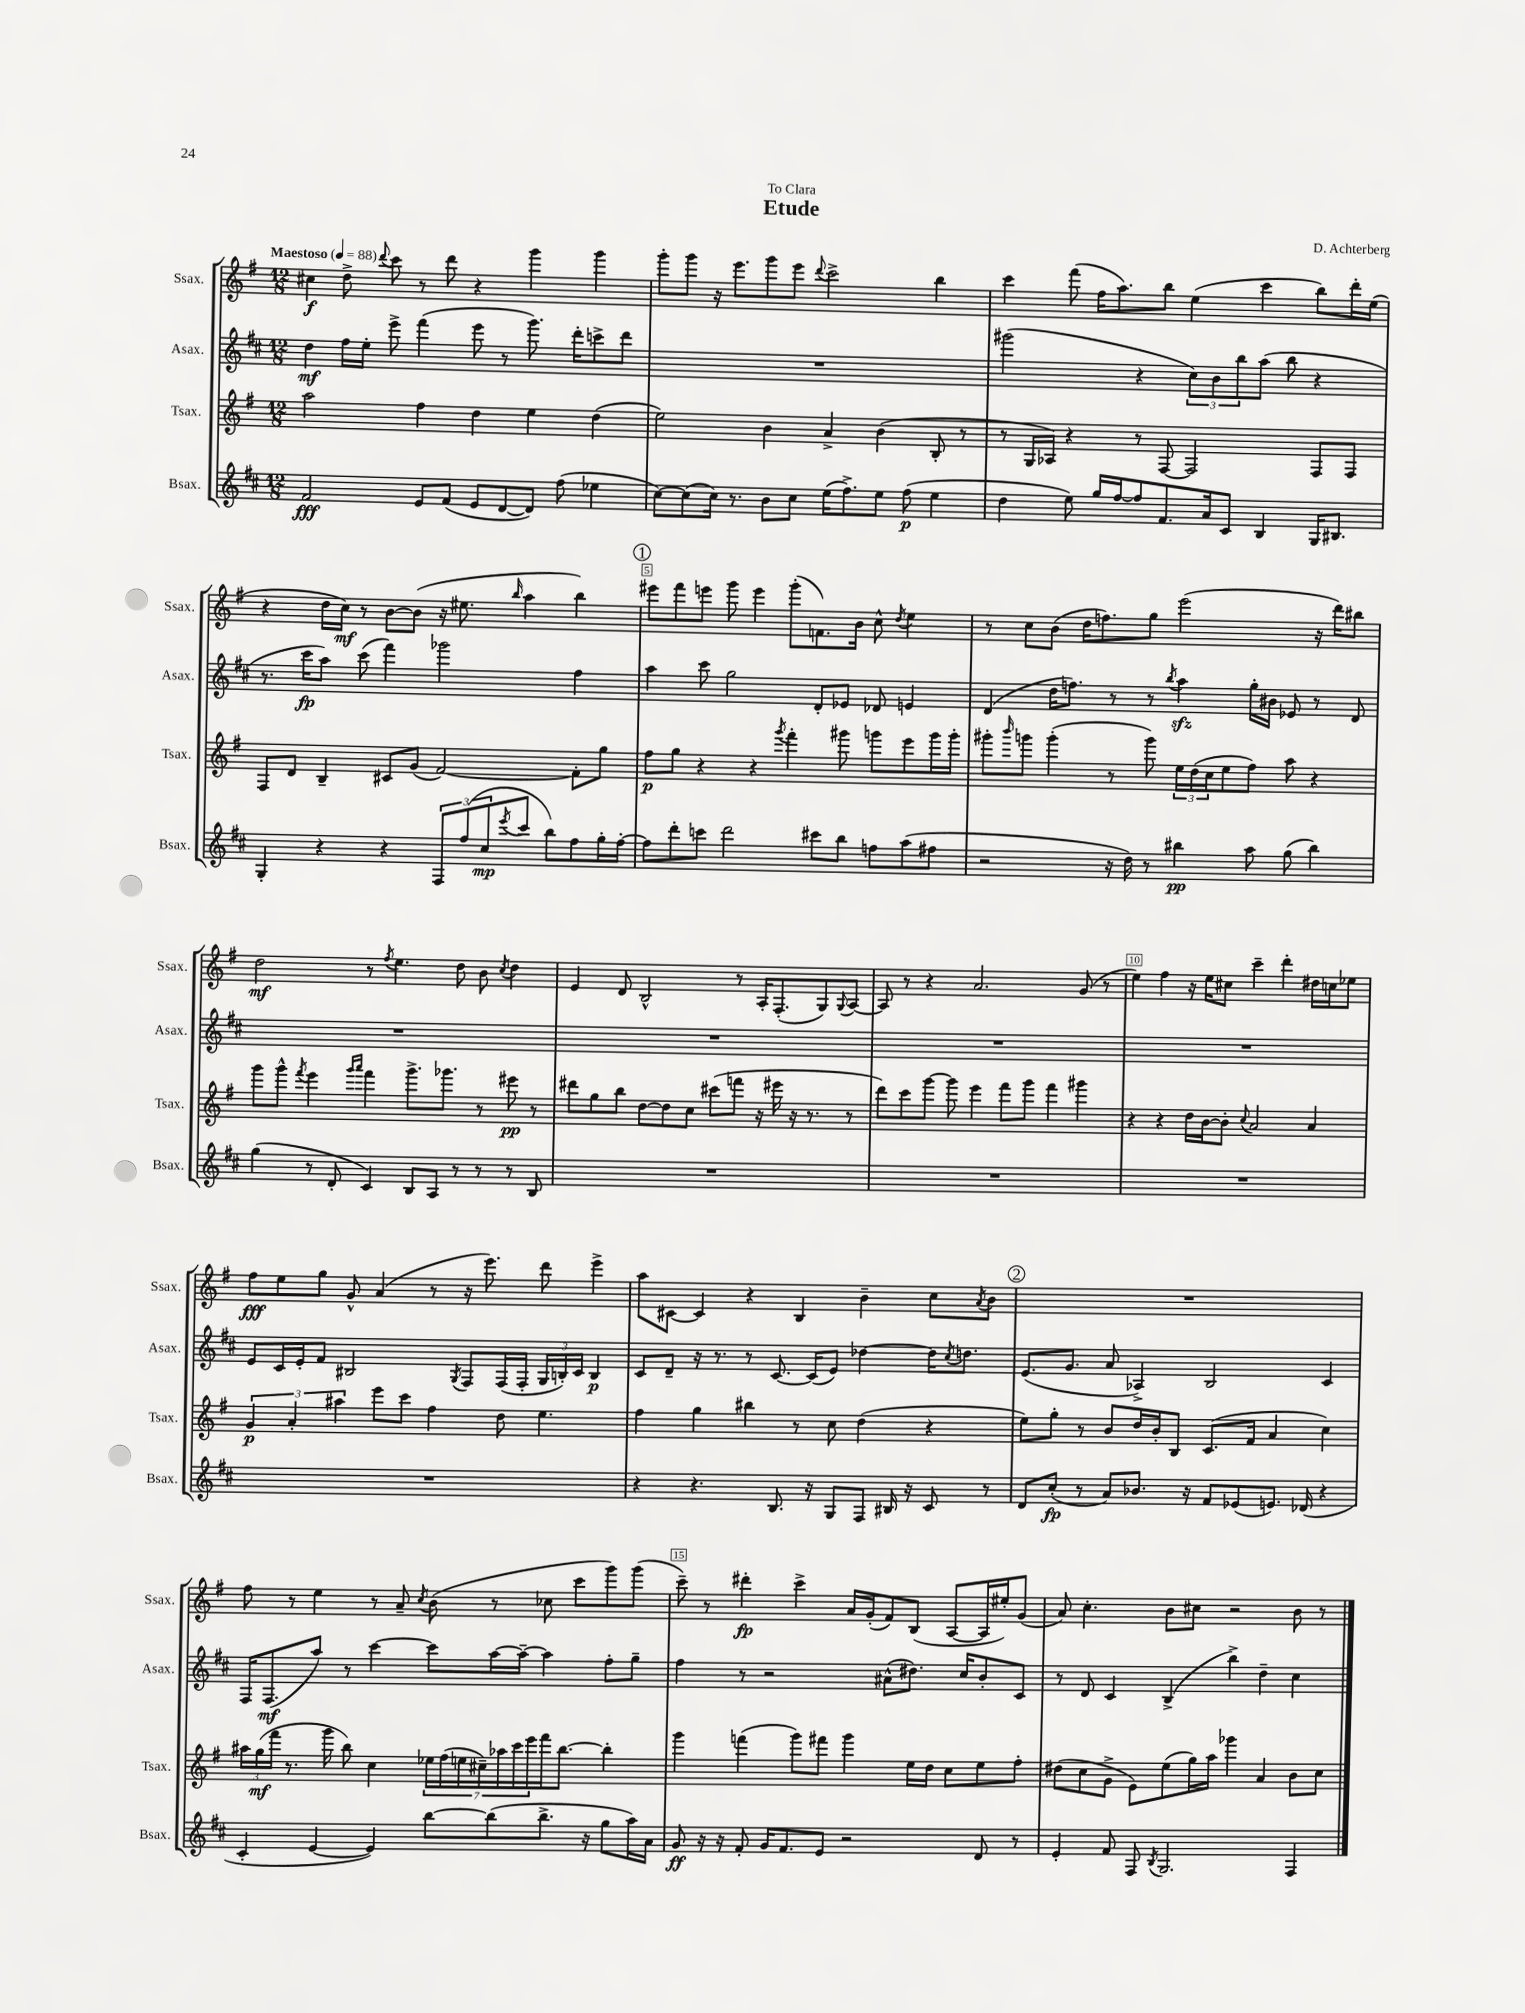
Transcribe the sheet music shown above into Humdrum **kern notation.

**kern	**dynam	**kern	**dynam	**kern	**dynam	**kern	**dynam
*part4	*part4	*part3	*part3	*part2	*part2	*part1	*part1
*staff4	*staff4	*staff3	*staff3	*staff2	*staff2	*staff1	*staff1
*I"Bsax.	*	*I"Tsax.	*	*I"Asax.	*	*I"Ssax.	*
*I'Bsax.	*	*I'Tsax.	*	*I'Asax.	*	*I'Ssax.	*
*clefG2	*	*clefG2	*	*clefG2	*	*clefG2	*
*k[f#c#]	*	*k[f#]	*	*k[f#c#]	*	*k[f#]	*
*M12/8	*	*M12/8	*	*M12/8	*	*M12/8	*
*MM88	*	*MM88	*	*MM88	*	*MM88	*
=1	=1	=1	=1	=1	=1	=1	=1
!	!	!	!	!	!	!LO:TX:a:B:t=Maestoso	!
2f#/	fff	2aa\	.	4dd\	mf	4cc#X\	f
.	.	.	.	16ff#\LL	.	8dd^\	.
.	.	.	.	16ee'\JJ	.	.	.
.	.	.	.	.	.	8qqddd/	.
.	.	.	.	8eee^\	.	8ccc\	.
8e/L	.	4ff#\	.	(4fff#\	.	8r	.
(8f#/J	.	.	.	.	.	8ddd\	.
8e/L	.	4dd\	.	8eee\	.	4r	.
[8d/	.	.	.	8r	.	.	.
8d/J])	.	4ee\	.	8.ggg\)	.	4ggg\	.
(8ff#\	.	.	.	.	.	.	.
.	.	.	.	16ddd'\KL	.	.	.
4ee-X\	.	(4dd\	.	8cccn^\	.	4ggg\	.
.	.	.	.	8ddd\J	.	.	.
=2	=2	=2	=2	=2	=2	=2	=2
[8cc#\L)	.	2ee\)	.	1.r	.	8ggg'\L	.
(8cc#\]	.	.	.	.	.	8ggg\J	.
16cc#\Jk)	.	.	.	.	.	16r	.
8.r	.	.	.	.	.	8.eee\L	.
8b\L	.	4b\	.	.	.	8ggg\	.
8cc#\J	.	.	.	.	.	8eee\J	.
.	.	.	.	.	.	8qqddd/	.
(16ee\KL	.	4a^/	.	.	.	2ccc^\	.
8.ff#^\)	.	.	.	.	.	.	.
8ee\J	.	(4b\	.	.	.	.	.
(8ff#\	p	.	.	.	.	.	.
4ee\	.	8B'/	.	.	.	4bb\	.
.	.	8r	.	.	.	.	.
=3	=3	=3	=3	=3	=3	=3	=3
4dd\	.	8r	.	(2ggg#X\	.	4ccc\	.
.	.	16G/LL	.	.	.	.	.
.	.	16A-X/JJ)	.	.	.	.	.
8ee\)	.	4r	.	.	.	(8fff#\	.
16gg/LL	.	.	.	.	.	16ff#\KL	.
[16ff#/J	.	.	.	.	.	8.aa\)	.
8ff#/]	.	8r	.	4r	.	.	.
8.f#/	.	[8F#/	.	.	.	8bb\J	.
.	.	2F#/]	.	12cc#\L)	.	(4ee\	.
16a/k	.	.	.	.	.	.	.
.	.	.	.	12b\	.	.	.
8c#/J	.	.	.	.	.	.	.
.	.	.	.	12bb\	.	.	.
4B/	.	.	.	(8aa\J	.	4ccc\	.
.	.	.	.	8bb\	.	.	.
16G/KL	.	8F#/L	.	4r	.	8bb\L)	.
8.B#X/J	.	.	.	.	.	.	.
.	.	8F#/J	.	.	.	16ddd'\L	.
.	.	.	.	.	.	(16ee\JJ	.
!!LO:LB:g=z
=4	=4	=4	=4	=4	=4	=4	=4
4G'/	.	8F#/L	.	8.r	.	4r	.
.	.	8d/J	.	.	.	.	.
.	.	.	.	16ccc#\KL	fp	.	.
4r	.	4B~/	.	8aa\J)	.	16dd\LL	.
.	.	.	.	.	.	16cc\JJ)	mf
.	.	.	.	(8ccc#\	.	8r	.
4r	.	8c#X/L	.	4fff#\)	.	[8b\L	.
.	.	(8g/J	.	.	.	(8b\J]	.
12F#/L	.	[2f#/)	.	2ggg-X\	.	16r	.
.	.	.	.	.	.	8.ee#X\	.
(12ff#/	.	.	.	.	.	.	.
12cc#/	mp	.	.	.	.	.	.
8qeee/	.	.	.	.	.	16qqbb/	.
8ccc#/J	.	.	.	.	.	4aa\	.
8bb\L)	.	.	.	.	.	.	.
8ff#\	.	8f#'\L]	.	4ff#\	.	4bb\)	.
16gg'\L	.	8gg\J	.	.	.	.	.
[16ff#'\JJ	.	.	.	.	.	.	.
!!LO:REH:place=s1:t=1
=5	=5	=5	=5	=5	=5	=5	=5
8ff#\L]	.	8ff#\L	p	4aa\	.	8eee#X\L	.
8ddd'\	.	8gg\J	.	.	.	8fff#\	.
8cccn\J	.	4r	.	8ccc#\	.	8eeen\J	.
2ddd\	.	.	.	2gg\	.	8ggg\	.
.	.	4r	.	.	.	4eee\	.
.	.	8qggg/	.	.	.	.	.
.	.	4fff#'\	.	.	.	(8ggg'\L	.
8ccc#X\L	.	.	.	8d'/L	.	8.fn\)	.
8bb\J	.	8ggg#X\	.	8e-X/J	.	.	.
.	.	.	.	.	.	16b\Jk	.
8ffn\L	.	8gggn\L	.	8d-X/	.	8cc^^\	.
.	.	.	.	.	.	8qdd/	.
(8aa\	.	8eee\	.	4en/	.	4ee\	.
8ff#X\J	.	16ggg\L	.	.	.	.	.
.	.	16ggg'\JJ	.	.	.	.	.
=6	=6	=6	=6	=6	=6	=6	=6
2r	.	8ggg#X'\L	.	(4d/	.	8r	.
.	.	16qqbbb/	.	.	.	.	.
.	.	8gggn\J	.	.	.	8cc\L	.
.	.	(4ggg'\	.	16dd\KL	.	(8b\J	.
.	.	.	.	8.ffn\J)	.	.	.
.	.	.	.	.	.	16dd\KL	.
.	.	.	.	.	.	8.ffn\)	.
16r	.	8r	.	8r	.	.	.
16dd\)	.	.	.	.	.	.	.
8r	.	8ggg\)	.	8r	.	8gg\J	.
.	.	.	.	8qbb/	.	.	.
4bb#X\	pp	24ee\LL	.	4aazz\	.	(2eee\	.
.	.	(24dd\	.	.	.	.	.
.	.	24cc\J	.	.	.	.	.
.	.	8ee\	.	.	.	.	.
8aa\	.	8ff#\J)	.	16gg'\LL	.	.	.
.	.	.	.	16b#X\JJ	.	.	.
(8gg\	.	8aa\	.	8e-X/	.	.	.
4bb#\)	.	4r	.	8r	.	16r	.
.	.	.	.	.	.	16ddd\KL)	.
.	.	.	.	8d/	.	8bb#X\J	.
!!LO:LB:g=z
=7	=7	=7	=7	=7	=7	=7	=7
(4gg\	.	8ggg\L	.	1.r	.	2dd\	mf
.	.	8ggg^^\J	.	.	.	.	.
.	.	8qfff#/	.	.	.	.	.
8r	.	4eee\	.	.	.	.	.
8d'/	.	.	.	.	.	.	.
.	.	16qqggg/LL	.	.	.	.	.
.	.	16qqaaa/JJ	.	.	.	.	.
4c#/)	.	4fff#\	.	.	.	8r	.
.	.	.	.	.	.	8qff#/	.
.	.	.	.	.	.	4.ee\	.
8B/L	.	8.ggg^\L	.	.	.	.	.
8A/J	.	.	.	.	.	.	.
.	.	8.ggg-X\J	.	.	.	.	.
8r	.	.	.	.	.	8dd\	.
8r	.	8r	.	.	.	8b\	.
.	.	.	.	.	.	8qcc/	.
8r	.	8eee#X\	pp	.	.	4dd\	.
8B/	.	8r	.	.	.	.	.
=8	=8	=8	=8	=8	=8	=8	=8
1.r	.	8ddd#X\L	.	1.r	.	4e/	.
.	.	8gg\	.	.	.	.	.
.	.	8bb\J	.	.	.	8d/	.
.	.	[8dd\L	.	.	.	2B^^/	.
.	.	8dd\]	.	.	.	.	.
.	.	8cc\J	.	.	.	.	.
.	.	(8ccc#X\L	.	.	.	.	.
.	.	8fffn\J	.	.	.	8r	.
.	.	16r	.	.	.	16A'/KL	.
.	.	16eee#X\	.	.	.	(8.F#'/	.
.	.	16r	.	.	.	.	.
.	.	8.r	.	.	.	.	.
.	.	.	.	.	.	8G/)	.
.	.	.	.	.	.	8qqG/	.
.	.	8r	.	.	.	[8A/J	.
=9	=9	=9	=9	=9	=9	=9	=9
1.r	.	8ddd\L)	.	1.r	.	8A/]	.
.	.	8ccc\	.	.	.	8r	.
.	.	[8ggg\J	.	.	.	4r	.
.	.	8ggg\]	.	.	.	.	.
.	.	4eee\	.	.	.	2.a/	.
.	.	8fff#\L	.	.	.	.	.
.	.	8ggg\J	.	.	.	.	.
.	.	4fff#\	.	.	.	.	.
.	.	4ggg#X\	.	.	.	(8g/	.
.	.	.	.	.	.	8r	.
=10	=10	=10	=10	=10	=10	=10	=10
1.r	.	4r	.	1.r	.	4ee\)	.
.	.	4r	.	.	.	4ff#\	.
.	.	16dd\LL	.	.	.	16r	.
.	.	[16b\J	.	.	.	16ee\KL	.
.	.	8b'\J]	.	.	.	8cc#X\J	.
.	.	8qqcc/	.	.	.	.	.
.	.	2a/	.	.	.	4ccc~\	.
.	.	.	.	.	.	4ddd'\	.
.	.	4a/	.	.	.	16dd#X\LL	.
.	.	.	.	.	.	16ccn\J	.
.	.	.	.	.	.	8ee-X\J	.
!!LO:LB:g=z
=11	=11	=11	=11	=11	=11	=11	=11
1.r	.	6g/	p	8e/L	.	8ff#\L	fff
.	.	.	.	16c#/L	.	8ee\	.
.	.	6a'/	.	.	.	.	.
.	.	.	.	16e'/J	.	.	.
.	.	.	.	8f#/J	.	8gg\J	.
.	.	6aa#X\	.	.	.	.	.
.	.	.	.	2B#X/	.	8g^^/	.
.	.	8eee\L	.	.	.	(4a/	.
.	.	8ccc\J	.	.	.	.	.
.	.	4ff#\	.	.	.	8r	.
.	.	.	.	8qG/	.	.	.
.	.	.	.	8F#/L	.	16r	.
.	.	.	.	.	.	8.eee\)	.
.	.	8dd\	.	(16F#/L	.	.	.
.	.	.	.	16F#'/JJ	.	.	.
.	.	4.ee\	.	24G/LL	.	8ddd\	.
.	.	.	.	24Bn'/)	.	.	.
.	.	.	.	24c#/JJ	.	.	.
.	.	.	.	4B/	p	4eee^\	.
=12	=12	=12	=12	=12	=12	=12	=12
4r	.	4ff#\	.	8c#/L	.	8aa\L	.
.	.	.	.	8d~/J	.	[8c#X\J	.
4.r	.	4gg\	.	16r	.	4c#/]	.
.	.	.	.	8.r	.	.	.
.	.	4bb#X\	.	8r	.	4r	.
8.B/	.	.	.	[8.c#/	.	.	.
.	.	8r	.	.	.	4B/	.
16r	.	.	.	(16c#/KL]	.	.	.
8G/L	.	8cc\	.	8e/J)	.	.	.
8F#/J	.	(4dd\	.	[4dd-X\	.	4b~\	.
16B#X/	.	.	.	.	.	.	.
16r	.	.	.	.	.	.	.
8c#/	.	4r	.	16dd-\KL]	.	8cc\L	.
.	.	.	.	8qcc#/	.	.	.
.	.	.	.	8.ddn\J	.	.	.
.	.	.	.	.	.	8qa/	.
8r	.	.	.	.	.	8b\J	.
!!LO:REH:place=s1:t=2
=13	=13	=13	=13	=13	=13	=13	=13
8d/L	.	8ee\L)	.	(8.e/L	.	1.r	.
(8cc#'/J	fp	8gg'\J	.	.	.	.	.
.	.	.	.	8.g/J	.	.	.
8r	.	8r	.	.	.	.	.
8a/L)	.	8b/L	.	8a/	.	.	.
8.b-X/J	.	16dd/L	.	4A-X^/)	.	.	.
.	.	16b'/J	.	.	.	.	.
.	.	8B/J	.	.	.	.	.
16r	.	.	.	.	.	.	.
8f#/L	.	(8.c/L	.	2B/	.	.	.
(8e-X/	.	.	.	.	.	.	.
.	.	16f#/Jk	.	.	.	.	.
8.en/J)	.	4a/	.	.	.	.	.
(16d-X/	.	.	.	.	.	.	.
4r	.	4cc\)	.	4c#/	.	.	.
!!LO:LB:g=z
=14	=14	=14	=14	=14	=14	=14	=14
4c#'/	.	24aa#X\LL	.	16F#/KL	.	8ff#\	.
.	.	(24gg\	mf	.	.	.	.
.	.	.	.	(8.F#/	mf	.	.
.	.	24fff#\JJ	.	.	.	.	.
.	.	8.r	.	.	.	8r	.
[4e/	.	.	.	8aa/J)	.	4ee\	.
.	.	16ggg\	.	.	.	.	.
.	.	8bb\)	.	8r	.	.	.
4e/])	.	4cc\	.	[4ccc#\	.	8r	.
.	.	.	.	.	.	8a~/	.
.	.	.	.	.	.	8qcc/	.
[8bb\L	.	28ee-X\LL	.	8ccc#\L]	.	(8b\	.
.	.	(28ff#\	.	.	.	.	.
.	.	28een\	.	.	.	.	.
.	.	28cc#X~\)	.	.	.	.	.
(8bb\]	.	.	.	[16aa\L	.	8r	.
.	.	28aa-X\	.	.	.	.	.
.	.	28ccc\	.	.	.	.	.
.	.	.	.	16aa~\JJ_	.	.	.
.	.	28eee\	.	.	.	.	.
8.bb^\J	.	16fff#\J	.	4aa\]	.	8cc-X\	.
.	.	[8.bb\J	.	.	.	.	.
.	.	.	.	.	.	8ccc\L	.
16r	.	.	.	.	.	.	.
8gg\L	.	4bb'\]	.	8ff#'\L	.	8ggg\)	.
16aa\L)	.	.	.	8gg~\J	.	(8ggg\J	.
16a\JJ	.	.	.	.	.	.	.
=15	=15	=15	=15	=15	=15	=15	=15
8g/	ff	4ggg\	.	4ff#\	.	8ccc~\)	.
16r	.	.	.	.	.	8r	.
16r	.	.	.	.	.	.	.
8f#'/	.	(4fffn\	.	8r	.	4ddd#X'\	fp
16g/KL	.	.	.	2r	.	.	.
8.f#/	.	.	.	.	.	.	.
.	.	8ggg\L)	.	.	.	4ccc^\	.
8e/J	.	8fff#X\J	.	.	.	.	.
2r	.	4ggg\	.	.	.	16a/LL	.
.	.	.	.	.	.	(16g'/J	.
.	.	.	.	(8a#X^^\L	.	8f#/)	.
.	.	16ee\LL	.	8.dd#X\J)	.	(8B/J	.
.	.	16dd\JJ	.	.	.	.	.
.	.	8cc\L	.	.	.	[8A/L	.
.	.	.	.	16cc#/KL	.	.	.
8d/	.	8ee\	.	8b'/	.	16A/L]	.
.	.	.	.	.	.	16ee#X'/J)	.
8r	.	8ff#'\J	.	8c#/J	.	(8g/J	.
=16	=16	=16	=16	=16	=16	=16	=16
4e'/	.	(8dd#X\L	.	8r	.	8a/)	.
.	.	8cc\	.	8d/	.	4.cc'\	.
8f#/	.	8g^\J	.	4c#/	.	.	.
8F#/	.	8e\L)	.	.	.	.	.
8qB/	.	.	.	.	.	.	.
2.G/	.	(8ee\	.	(4B^/	.	8b\L	.
.	.	16gg\L)	.	.	.	8cc#X\J	.
.	.	16aa\JJ	.	.	.	.	.
.	.	4ggg-X\	.	4bb^\)	.	2r	.
.	.	4a/	.	4dd~\	.	.	.
4F#/	.	8b\L	.	4cc#\	.	8b\	.
.	.	8cc\J	.	.	.	8r	.
==	==	==	==	==	==	==	==
*-	*-	*-	*-	*-	*-	*-	*-
